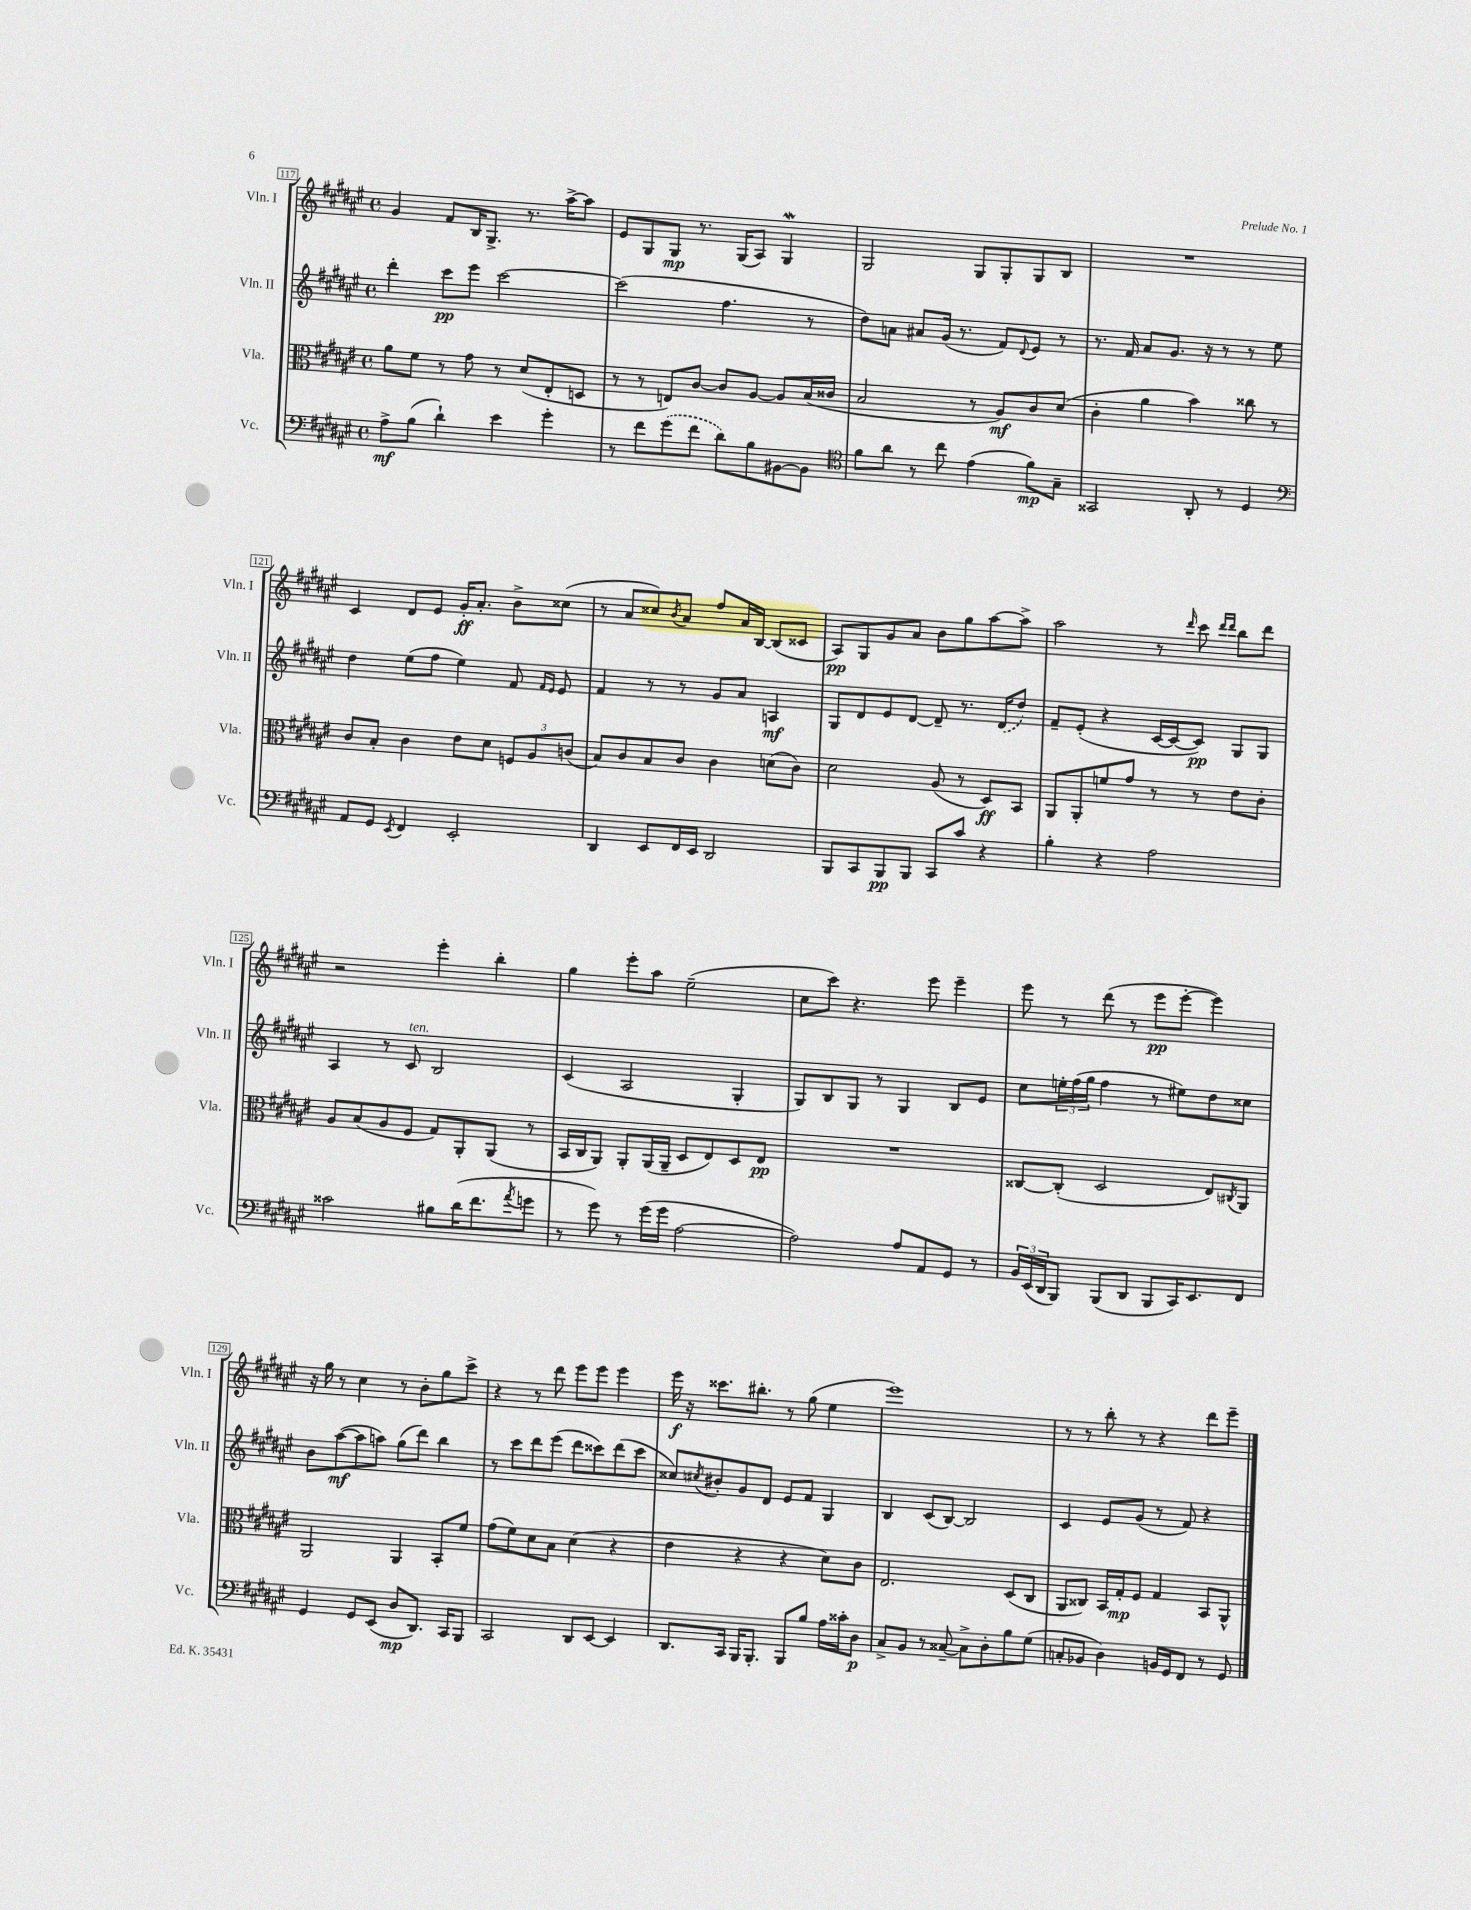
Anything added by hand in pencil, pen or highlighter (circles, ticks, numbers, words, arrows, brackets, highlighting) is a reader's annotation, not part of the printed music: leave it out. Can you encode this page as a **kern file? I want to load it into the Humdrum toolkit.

**kern	**dynam	**kern	**dynam	**kern	**dynam	**kern	**dynam
*part4	*part4	*part3	*part3	*part2	*part2	*part1	*part1
*staff4	*staff4	*staff3	*staff3	*staff2	*staff2	*staff1	*staff1
*I"Vc.	*	*I"Vla.	*	*I"Vln. II	*	*I"Vln. I	*
*I'Vc.	*	*I'Vla.	*	*I'Vln. II	*	*I'Vln. I	*
*clefF4	*	*clefC3	*	*clefG2	*	*clefG2	*
*k[f#c#g#d#a#e#]	*	*k[f#c#g#d#a#e#]	*	*k[f#c#g#d#a#e#]	*	*k[f#c#g#d#a#e#]	*
*M4/4	*	*M4/4	*	*M4/4	*	*M4/4	*
*met(c)	*	*met(c)	*	*met(c)	*	*met(c)	*
=117	=117	=117	=117	=117	=117	=117	=117
8A#^\L	mf	8a#\L	.	4ddd#'\	.	4g#/	.
(8B\J	.	8f#\J	.	.	.	.	.
4d#`\)	.	8r	.	8ccc#\L	pp	8f#/L	.
.	.	8g#\	.	8eee#\J	.	16B/K	.
.	.	.	.	.	.	8.G#^/J	.
4e#\	.	8r	.	[2ccc#\	.	.	.
.	.	(8d#/L	.	.	.	8.r	.
4g#'\	.	8E#'/	.	.	.	.	.
.	.	.	.	.	.	[16aa#^\KL	.
.	.	8Dn/J	.	.	.	8aa#\J]	.
=118	=118	=118	=118	=118	=118	=118	=118
8r	.	8r	.	(2ccc#\]	.	8e#/L	.
8f#\L	.	8r	.	.	.	8G#/	.
(8g#\	.	8En/L)	.	.	.	8G#/J	mp
8f#\J	.	[8c#/J	.	.	.	8.r	.
8d#\L)	.	8c#/L]	.	4.ff#\	.	.	.
.	.	.	.	.	.	(16G#/KL	.
8B\	.	[8A#/J	.	.	.	8A#/J)	.
[8BB#X\	.	8A#/L]	.	.	.	4G#W/	.
8BB#\J]	.	(16B/L	.	8r	.	.	.
.	.	16c##X/JJ	.	.	.	.	.
=119	=119	=119	=119	=119	=119	=119	=119
*clefC4	*	*	*	*	*	*	*
8f#\L	.	2B/	.	8dd#\L)	.	2G#/	.
8a#\J	.	.	.	8an\J	.	.	.
8r	.	.	.	8a#X/L	.	.	.
8cc#\	.	.	.	(16g#/Jk	.	.	.
.	.	.	.	8.r	.	.	.
(4e#\	.	8r	.	.	.	8G#/L	.
.	.	8A#/L)	mf	8f#/L)	.	8G#'/	.
.	.	.	.	8qqd#/	.	.	.
8f#\L)	mp	8c#/	.	8e#/J	.	8G#/	.
8G#~\J	.	(8d#/J	.	8r	.	8B/J	.
=120	=120	=120	=120	=120	=120	=120	=120
2GG##X/	.	4c#'\	.	8.r	.	1r	.
.	.	.	.	16f#/	.	.	.
.	.	4a#\	.	8a#/L	.	.	.
.	.	.	.	8.g#/J	.	.	.
8AA#'/	.	4b\)	.	.	.	.	.
.	.	.	.	16r	.	.	.
8r	.	.	.	8r	.	.	.
4D#/	.	8cc##X\	.	8r	.	.	.
.	.	8r	.	8ee#\	.	.	.
!!LO:LB:g=z
=121	=121	=121	=121	=121	=121	=121	=121
*clefF4	*	*	*	*	*	*	*
8AA#/L	.	8c#/L	.	4dd#\	.	4c#/	.
8GG#/J	.	8B'/J	.	.	.	.	.
8qEE#/	.	.	.	.	.	.	.
4FF#/	.	4c#\	.	(8ee#\L	.	8d#/L	.
.	.	.	.	8ff#\J	.	8e#/J	.
2EE#'/	.	8e#\L	.	4ee#\)	.	16g#'/KL	ff
.	.	.	.	.	.	8.a#'/J	.
.	.	8d#\J	.	.	.	.	.
.	.	12Fn/L	.	8f#/	.	8b^\L	.
.	.	12A#/	.	.	.	.	.
.	.	.	.	16qqf#/LL	.	.	.
.	.	.	.	16qqe#/JJ	.	.	.
.	.	.	.	8e#/	.	(8cc##X\J	.
.	.	(12cn/J	.	.	.	.	.
=122	=122	=122	=122	=122	=122	=122	=122
4DD#/	.	8B/L)	.	4f#/	.	8r	.
.	.	8c#/	.	.	.	8a#/L	.
8EE#/L	.	8B/	.	8r	.	8cc##X/)	.
.	.	.	.	.	.	8qb/	.
16FF#/L	.	8c#/J	.	8r	.	8a#/J	.
16EE#/JJ	.	.	.	.	.	.	.
2DD#/	.	4c#\	.	8g#/L	.	8ff#/L	.
.	.	.	.	8a#/J	.	16a#/L	.
.	.	.	.	.	.	[16B/JJ	.
.	.	(8dn\L	.	4An/	mf	(8B/L]	.
.	.	8c#\J)	.	.	.	8c##X/J	.
=123	=123	=123	=123	=123	=123	=123	=123
8BBB/L	.	2d#\	.	8G#/L	.	8A#/L)	pp
8CC#/	.	.	.	8d#/	.	8G#/	.
8BBB/	pp	.	.	8e#/	.	8g#/	.
8BBB/J	.	.	.	[8d#/J	.	8a#/J	.
8CC#/L	.	(8A#/	.	8d#~/]	.	8b\L	.
8c#/J	.	8r	.	8.r	.	8gg#\	.
4r	.	8D#/L)	ff	.	.	[8aa#\	.
.	.	.	.	(16d#/KL	.	.	.
.	.	8BB/J	.	8dd#/J)	.	8aa#^\J]	.
=124	=124	=124	=124	=124	=124	=124	=124
4B'\	.	8AA#/L	.	8f#~/L	.	2aa#\	.
.	.	8AA#'/	.	(8e#'/J	.	.	.
4r	.	8fn/	.	4r	.	.	.
.	.	8g#/J	.	.	.	.	.
2A#\	.	8r	.	[16c#/LL	.	8r	.
.	.	.	.	16c#/J_	.	.	.
.	.	.	.	.	.	16qqddd#/	.
.	.	8r	.	8c#/J])	pp	8ccc#\	.
.	.	.	.	.	.	16qqddd#/LL	.
.	.	.	.	.	.	16qqddd#/JJ	.
.	.	8e#\L	.	8G#/L	.	8bb\L	.
.	.	8c#'\J	.	8G#/J	.	8ddd#\J	.
!!LO:LB:g=z
=125	=125	=125	=125	=125	=125	=125	=125
2c##X\	.	8A#/L	.	4A#/	.	2r	.
.	.	(8B/	.	.	.	.	.
.	.	8A#/	.	8r	.	.	.
!	!	!	!	!LO:TX:a:i:t=ten.	!	!	!
.	.	8F#/J	.	8c#/	.	.	.
8B#X\L	.	8G#/L)	.	2B/	.	4eee#'\	.
(16d#\K	.	8AA#'/	.	.	.	.	.
8.f#\	.	.	.	.	.	.	.
.	.	(8AA#/J	.	.	.	4bb'\	.
8qa#/	.	.	.	.	.	.	.
8gn\J	.	8r	.	.	.	.	.
=126	=126	=126	=126	=126	=126	=126	=126
8r	.	16BB/LL	.	(4c#/	.	4gg#\	.
.	.	16C#/J	.	.	.	.	.
8g#\)	.	8AA#/J)	.	.	.	.	.
8r	.	8AA#'/L	.	2A#/	.	8eee#'\L	.
(16g#\LL	.	(16AA#/L	.	.	.	8aa#\J	.
16g#\JJ	.	16AA#~/JJ	.	.	.	.	.
[2A#\	.	8D#/L	.	.	.	(2ee#~\	.
.	.	8E#/)	.	.	.	.	.
.	.	8D#/	.	4G#'/	.	.	.
.	.	8E#/J	pp	.	.	.	.
=127	=127	=127	=127	=127	=127	=127	=127
2A#\])	.	1r	.	8G#/L)	.	8cc#\L	.
.	.	.	.	8B/	.	8ccc#\J)	.
.	.	.	.	8G#/J	.	4.r	.
.	.	.	.	8r	.	.	.
8A#/L	.	.	.	4G#/	.	.	.
8AA#/	.	.	.	.	.	8eee#\	.
8GG#/J	.	.	.	8B/L	.	4eee#~\	.
8r	.	.	.	8e#/J	.	.	.
=128	=128	=128	=128	=128	=128	=128	=128
24BB/LL	.	[8C##X/L	.	8cc#\L	.	8eee#\	.
(24EE#/	.	.	.	.	.	.	.
24DD#/J	.	.	.	.	.	.	.
8BBB/J)	.	(8C##'/J]	.	24een'\L	.	8r	.
.	.	.	.	(24ff#\	.	.	.
.	.	.	.	24gg#\JJ	.	.	.
(8BBB/L	.	2D#/	.	4ff#\	.	(8ddd#\	.
8DD#/J	.	.	.	.	.	8r	.
8BBB/L	.	.	.	8r	.	8eee#\L	pp
16CC#/K)	.	.	.	8ee#X\L)	.	[8eee#'\J	.
8.EE#/	.	.	.	.	.	.	.
.	.	8E#/L)	.	8dd#\	.	4eee#\])	.
.	.	8qC#X/	.	.	.	.	.
8FF#/J	.	8AA#/J	.	8cc##X\J	.	.	.
!!LO:LB:g=z
=129	=129	=129	=129	=129	=129	=129	=129
4GG#/	.	2AA#/	.	8b\L	.	16r	.
.	.	.	.	.	.	16gg#\	.
.	.	.	.	([8aa#\	mf	8r	.
8GG#/L	.	.	.	8aa#\]	.	4cc#\	.
(8EE#/J	.	.	.	8aan\J)	.	.	.
8D#/L	mp	4AA#/	.	(8gg#\L	.	8r	.
8.DD#/J)	.	.	.	8ddd#\J)	.	8b'\L	.
.	.	8BB'/L	.	4bb\	.	8gg#\	.
16CC#/KL	.	.	.	.	.	.	.
8BBB/J	.	8f#/J	.	.	.	8ccc#^\J	.
=130	=130	=130	=130	=130	=130	=130	=130
2CC#/	.	(8g#\L	.	8r	.	4r	.
.	.	8f#\)	.	8ccc#\L	.	.	.
.	.	8d#\	.	8ddd#\	.	8r	.
.	.	8B\J	.	(8eee#\J	.	8ddd#\	.
8DD#/L	.	(4d#\	.	8ddd#\L	.	8eee#\L	.
[8EE#/J	.	.	.	8ccc##X\)	.	8eee#\J	.
4EE#/]	.	4r	.	(8ddd#\	.	4eee#\	.
.	.	.	.	8ccc##\J	.	.	.
=131	=131	=131	=131	=131	=131	=131	=131
8.DD#/L	.	4e#\	.	8cc##X/L)	.	16eee#\	f
.	.	.	.	.	.	16r	.
.	.	.	.	8qcc#X/	.	.	.
.	.	.	.	8b#X'/	.	8.ccc##X\L	.
16CC#/Jk	.	.	.	.	.	.	.
16BBB/KL	.	4r	.	8g#/	.	.	.
8.BBB'/J	.	.	.	.	.	8.bb#X'\J	.
.	.	.	.	8d#/J	.	.	.
8BBB/L	.	4r	.	8e#/L	.	8r	.
8B/J	.	.	.	8f#/J	.	(8gg#\	.
16A#\LL	.	8d#\L)	.	4G#/	.	4ee#\	.
16c##X'\J	.	.	.	.	.	.	.
8D#\J	p	8c#\J	.	.	.	.	.
=132	=132	=132	=132	=132	=132	=132	=132
8C#^/L	.	2.E#/	.	4B/	.	1eee#)	.
8BB/J	.	.	.	.	.	.	.
8r	.	.	.	(8c#/L	.	.	.
[8C##X~/	.	.	.	[8B/J)	.	.	.
8C##^\L]	.	.	.	2B/]	.	.	.
8D#'\	.	.	.	.	.	.	.
8B\	.	(8D#/L	.	.	.	.	.
(8G#\J	.	8C#/J	.	.	.	.	.
=133	=133	=133	=133	=133	=133	=133	=133
8Cn'/L	.	8AA#/L	.	4c#/	.	8r	.
8BB-X/J	.	8C##X/J)	.	.	.	8r	.
4D#\)	.	16BB/LL	.	8e#/L	.	8bb'\	.
.	.	16G#'/J	mp	.	.	.	.
.	.	8F#/J	.	(8g#/J	.	8r	.
16BBn/LL	.	4G#/	.	8r	.	4r	.
16GG#/J	.	.	.	.	.	.	.
8FF#/J	.	.	.	8f#/)	.	.	.
8r	.	8BB/L	.	4r	.	8ddd#\L	.
8GG#/	.	8AA#^^/J	.	.	.	8eee#~\J	.
==	==	==	==	==	==	==	==
*-	*-	*-	*-	*-	*-	*-	*-
